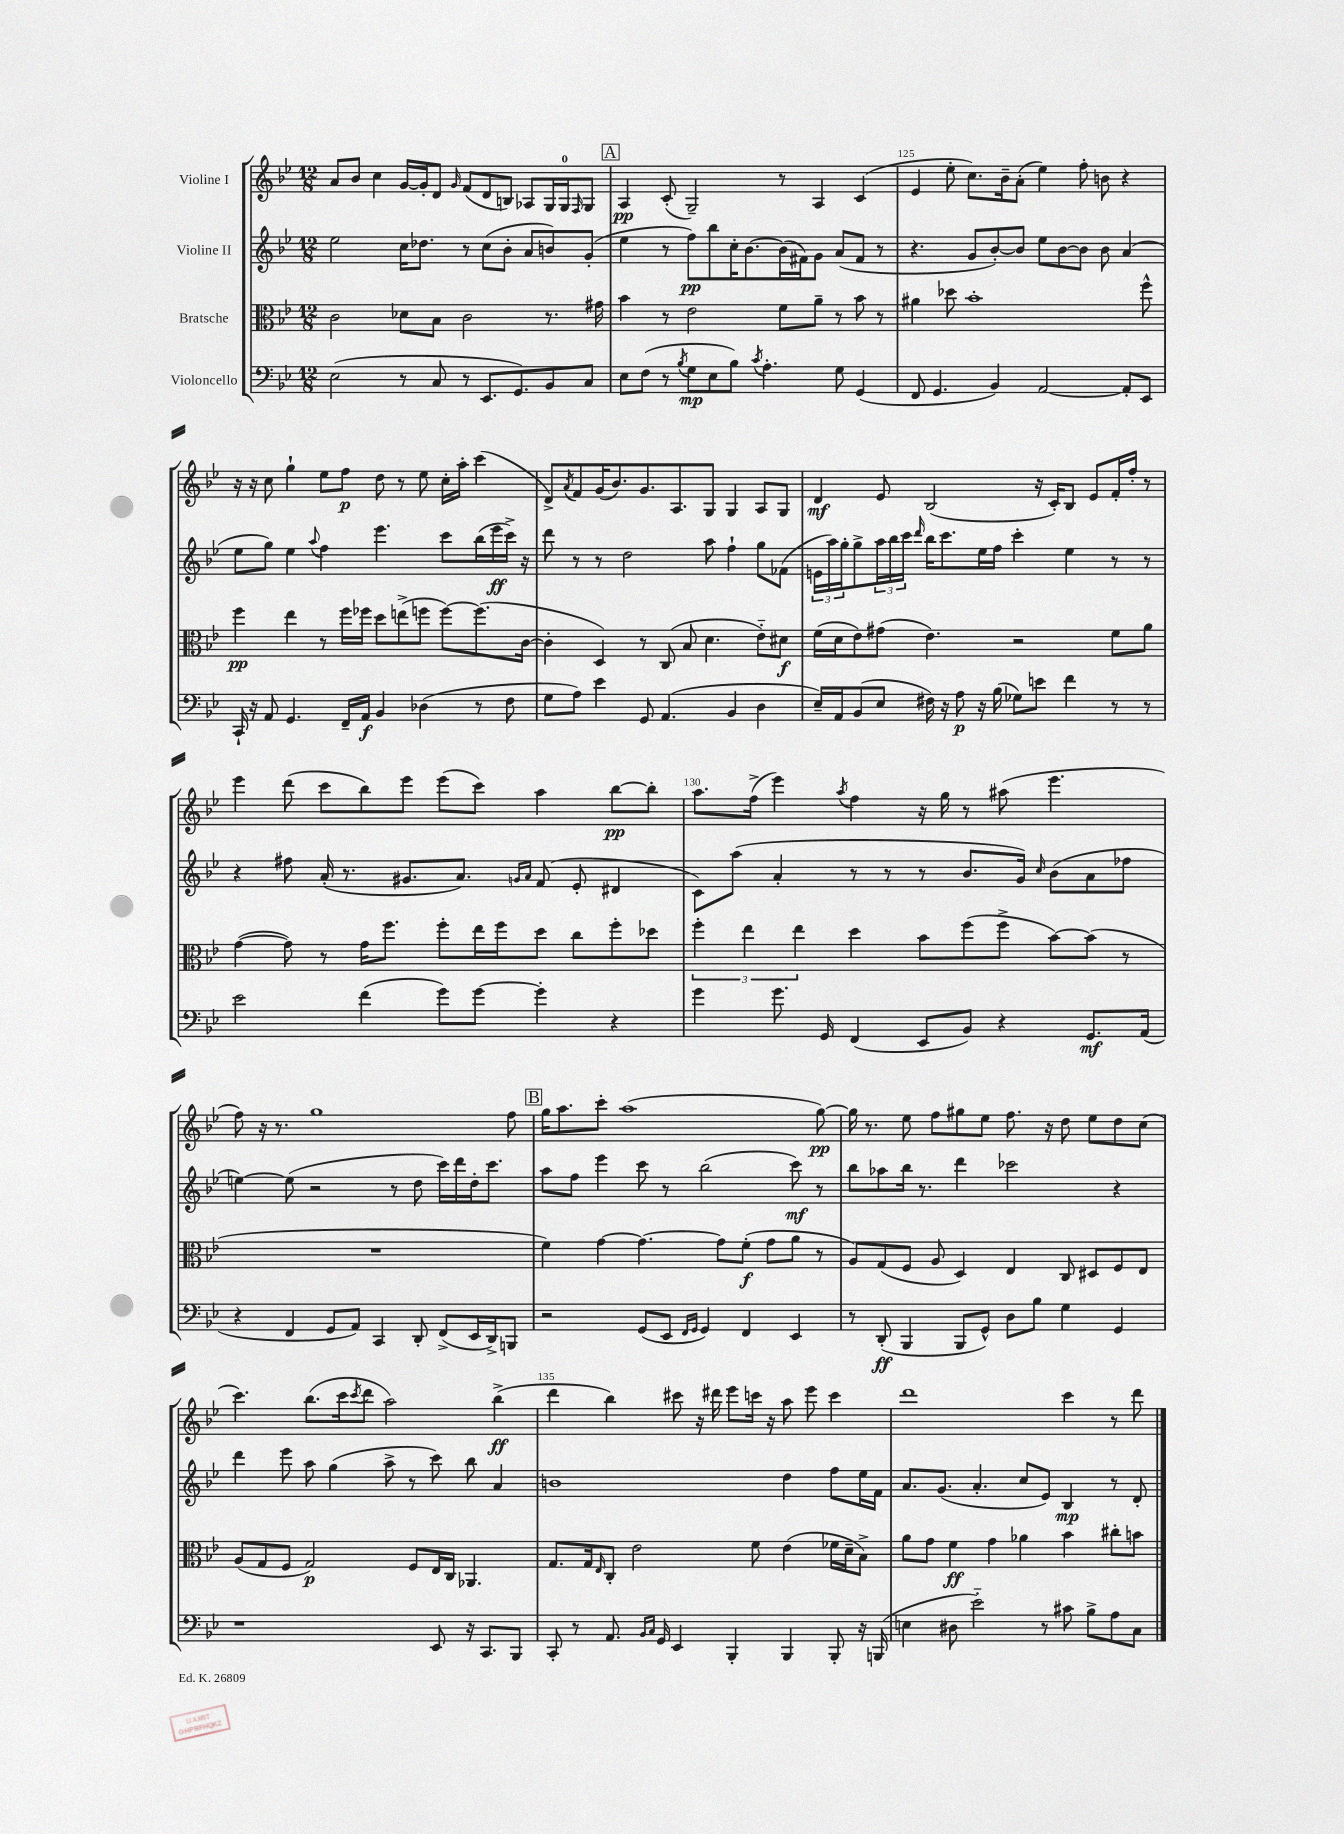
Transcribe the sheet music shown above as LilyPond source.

<<
\new StaffGroup <<
\new Staff = "s0" \with { instrumentName = "Violine I" } {
    \clef treble \key bes \major \numericTimeSignature \time 12/8
    a'8 bes'8 c''4 g'16~ g'16-. d'8 \grace { g'16 } f'8( d'8 b8) aes8 g16 g16-0 \grace { f16 } g8 |
    \mark \markup { \box "A" } a4\pp c'8-.( g2--) r8 a4 c'4( |
    ees'4 ees''8-. c''8.) bes'16-- a'8-.( ees''4) f''8-. b'8 r4 |
    r16 r16 c''8 g''4-! ees''8 f''8\p d''8 r8 ees''8 c''16-. a''16-. c'''4( |
    d'8->) \acciaccatura { a'8 } f'8 g'16( bes'8.) g'8. a8. g8 g4 a8 g8 |
    d'4\mf ees'8 bes2( r16 c'16-.) bes8 ees'8 f'16-. f''16-. r8 |
    ees'''4 d'''8( c'''8 bes''8) ees'''8 ees'''8( c'''8) a''4 bes''8~\pp bes''8-. |
    a''8. f''16->( ees'''4) \acciaccatura { a''8 } f''4 r16 g''16 r8 ais''8( ees'''4. |
    f''8) r16 r8. g''1 f''8 |
    \mark \markup { \box "B" } g''16 a''8. c'''8-. a''1( g''8~\pp) |
    g''16 r8. ees''8 f''8 gis''8 ees''8 f''8. r16 d''8 ees''8 d''8 c''8( |
    c'''4.) bes''8.( c'''16 \acciaccatura { c'''8 } d'''8 a''2) bes''4->\ff( |
    d'''4 bes''4) cis'''8 r16 dis'''16 ees'''8 c'''16 r16 a''8 ees'''8 c'''4 |
    d'''1 c'''4 r8 d'''8 \bar "|." |
}
\new Staff = "s1" \with { instrumentName = "Violine II" } {
    \clef treble \key bes \major \numericTimeSignature \time 12/8
    ees''2 c''16 des''8. r8 c''8( bes'8-. a'8 b'8) g'8-.( |
    \mark \markup { \box "A" } ees''4 r8 f''8\pp) bes''8 c''16-. bes'8.~ bes'16( fis'16) g'8 a'8( fis'8 r8 |
    r4. g'8 bes'8~-.) bes'8 ees''8 bes'8~ bes'8 bes'8 a'4( |
    ees''8 g''8) ees''4 \appoggiatura { a''8 } f''4 ees'''4. c'''8 bes''16( ees'''16\ff c'''16->) r16 |
    d'''8 r8 r8 d''2 a''8 f''4-! g''8 fes'8( |
    \tuplet 3/2 { e'16 a''16) g''16-. } g''8-> \tuplet 3/2 { a''16 bes''16 c'''16 } \grace { d'''16 } bes''16 c'''8. ees''16 f''16 c'''4-. ees''4 r8 r8 |
    r4 fis''8 a'16-.( r8. gis'8. a'8.) \grace { g'16 a'16 } f'8( ees'8-. dis'4 |
    c'8) a''8( a'4-. r8 r8 r8 bes'8. g'16) \grace { c''16 } bes'8( a'8 fes''8 |
    e''4~) e''8( r2 r8 d''8 c'''16) d'''16 d''16-. c'''8. |
    \mark \markup { \box "B" } a''8 f''8 ees'''4 c'''8 r8 bes''2( c'''8\mf) r8 |
    bes''8 aes''8 bes''16 r8. d'''4 ces'''2 r4 |
    d'''4 ees'''8 a''8 g''4( a''8-> r8 c'''8) bes''8 a'4 |
    b'1 d''4 f''8 ees''16 f'16 |
    a'8. g'8.( a'4.-. c''8 ees'8) bes4\mp r8 d'8-. \bar "|." |
}
\new Staff = "s2" \with { instrumentName = "Bratsche" } {
    \clef alto \key bes \major \numericTimeSignature \time 12/8
    c'2 des'8 bes8 c'2 r8. gis'16 |
    \mark \markup { \box "A" } bes'4 r8 ees'2 f'8 a'8-- r8 bes'8 r8 |
    ais'4 des''8 bes'1-. f''8-^ |
    f''4\pp ees''4 r8 f''16 fes''16 d''8 e''8->( f''8 f''8~) f''8.( c'16~ |
    c'4-. d4) r8 c8( bes8 d'4. ees'8-_) dis'8\f |
    f'16( d'16 ees'8) gis'8( ees'4.) r2 f'8 a'8 |
    g'4~( g'8) r8 g'16 f''8. f''8-. ees''16 f''16 d''8 c''8 f''8-. des''8 |
    \tuplet 3/2 { f''4-. ees''4 ees''4 } d''4 bes'8 f''8( f''8-> bes'8~) bes'8( r8 |
    R1. |
    \mark \markup { \box "B" } f'4) g'4~ g'4.~ g'8 f'8-.\f( g'8 a'8 r8 |
    a8) g8( f8 a8 d4) ees4 c8 dis8 f8 ees8 |
    a8( g8 f8 g2\p) f8 ees16 c16 aes,4. |
    g8. g16 \grace { ees16 } c8-. ees'2 f'8 ees'4( fes'16 d'16-- bes8->) |
    a'8 g'8 f'4\ff g'4 aes'4 bes'4 cis''8-. b'8 \bar "|." |
}
\new Staff = "s3" \with { instrumentName = "Violoncello" } {
    \clef bass \key bes \major \numericTimeSignature \time 12/8
    ees2( r8 c8 r8 ees,8. g,8.) bes,8 c8 |
    \mark \markup { \box "A" } ees8 f8( r8 \acciaccatura { bes8 } g8\mp ees8 bes8) \acciaccatura { c'8 } a4.-. g8 g,4( |
    f,8 g,4. bes,4) a,2~ a,8-. ees,8 |
    c,16-! r16 a,8 g,4. f,16-- a,16\f bes,4 des4( r8 f8 |
    g8 a8) ees'4 g,8 a,4.( bes,4 d4 |
    ees16--) a,16 bes,8( ees8 fis16) r16 a8\p r16 bes16( ges8) e'8 f'4 r8 r8 |
    ees'2 f'4( g'8) g'8~ g'4-. r4 |
    g'4 g'8. g,16 f,4( ees,8 bes,8) r4 g,8.\mf a,16( |
    r4 f,4 g,8 a,8) c,4 d,8-. f,8->( ees,16 d,16->) b,,8 |
    \mark \markup { \box "B" } r2 g,8( ees,8 \grace { f,16 g,16 } g,4) f,4 ees,4 |
    r8 d,8-.\ff( bes,,4 bes,,8 g,8-^) d8 bes8 g4 g,4 |
    r1 ees,8 r16 c,8. bes,,8 |
    c,8-. r8 a,8. \grace { bes,16 c16 } g,16 ees,4 bes,,4-. bes,,4 bes,,8-. r16 b,,16( |
    e4 dis8 ees'2-_) r8 cis'8 bes8-> a8 c8 \bar "|." |
}
>>
>>
\layout { \context { \Score currentBarNumber = #123 \override BarNumber.break-visibility = ##(#f #t #t) barNumberVisibility = #(every-nth-bar-number-visible 5) } }
